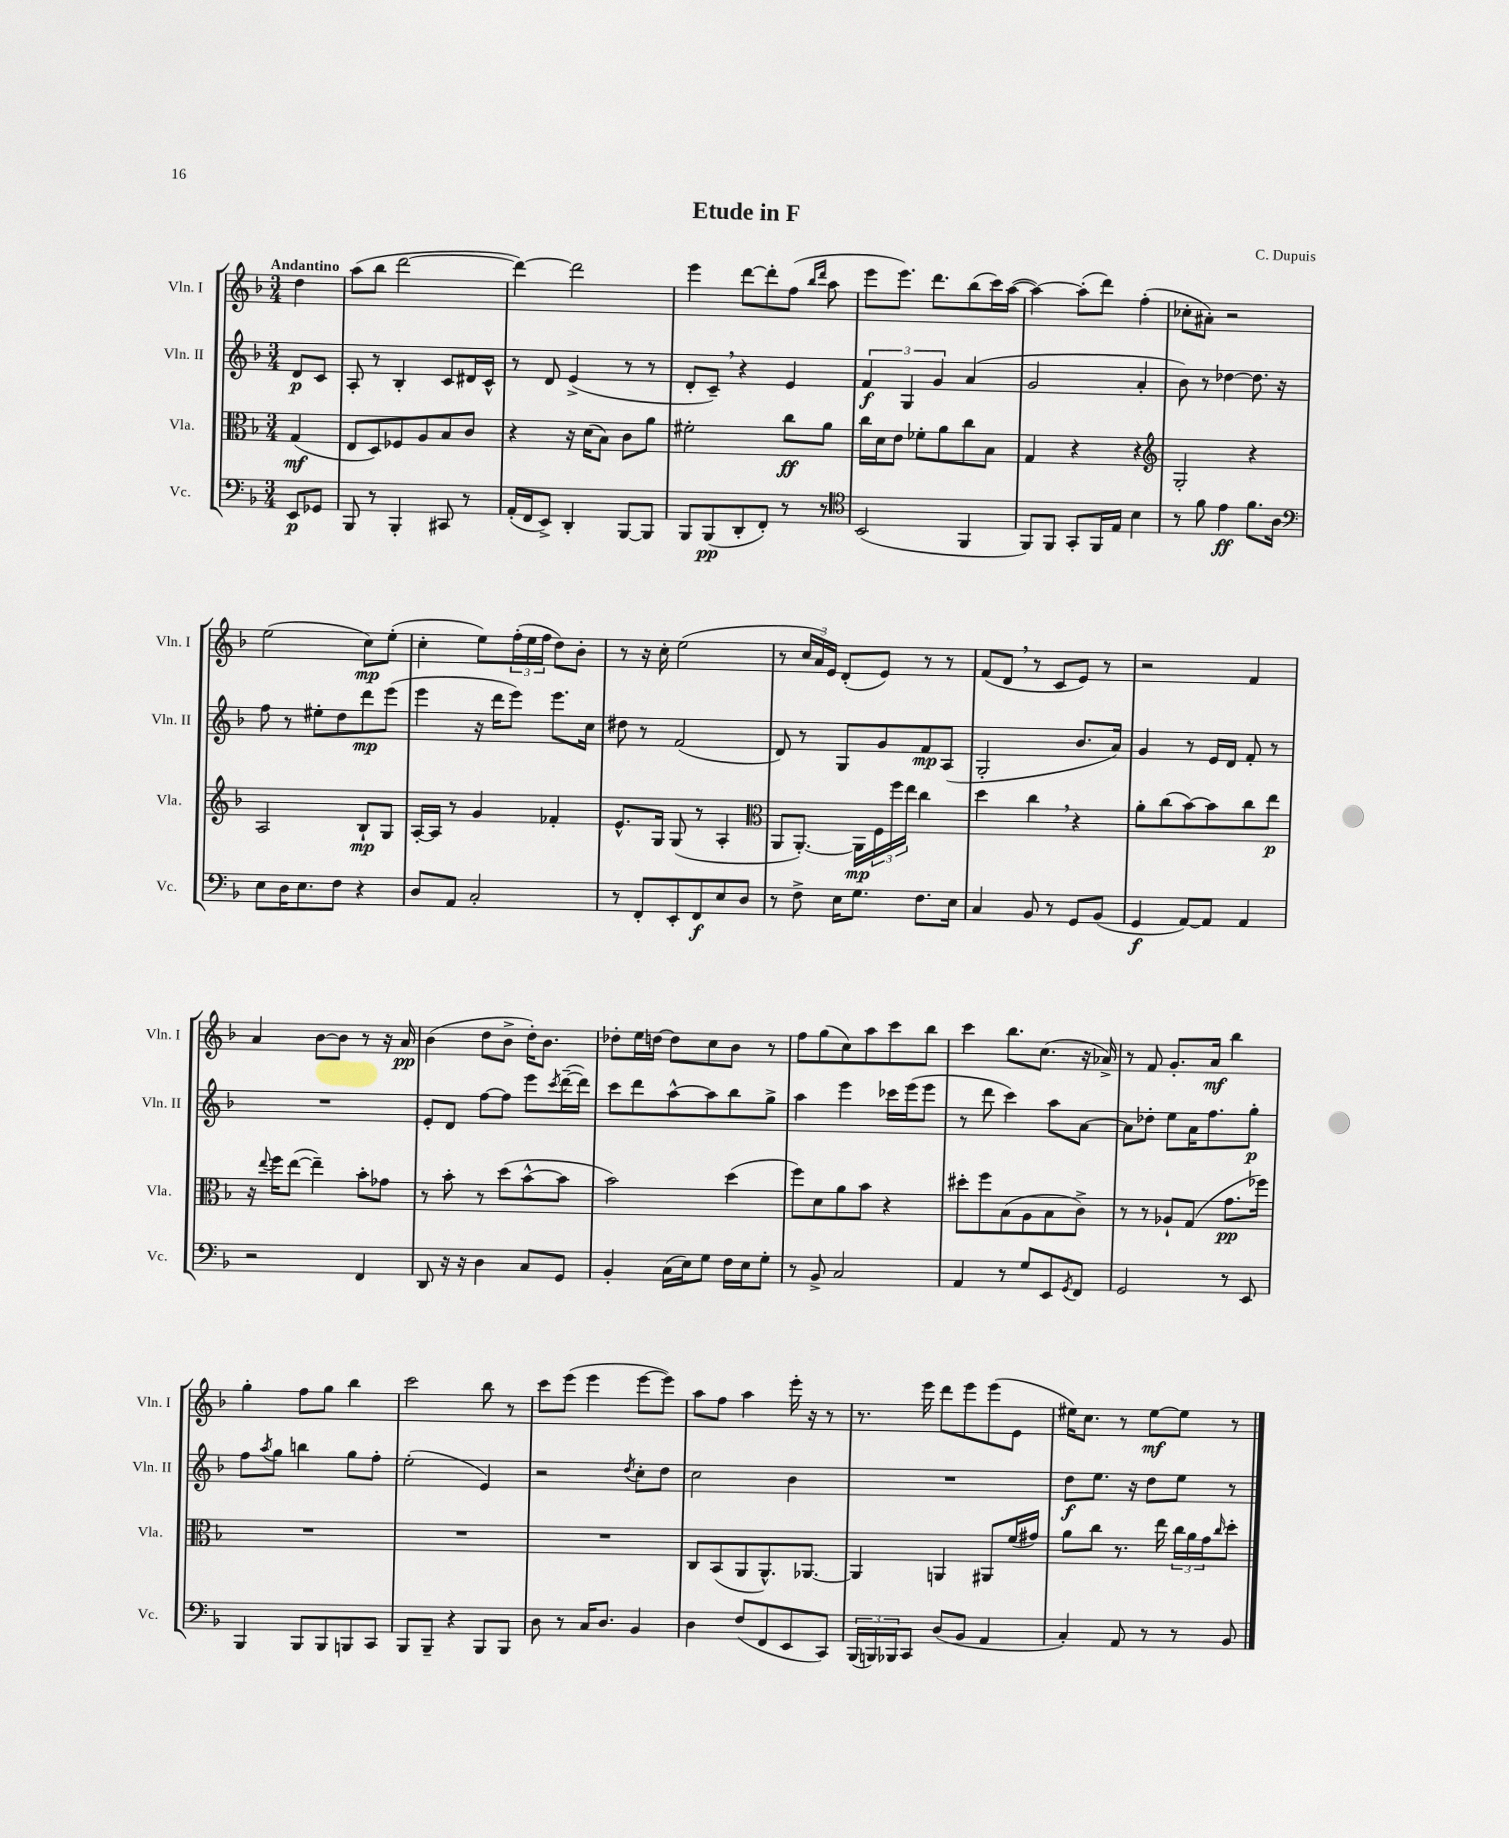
\header { title = "Etude in F" composer = "C. Dupuis" }
<<
\new StaffGroup <<
\new Staff = "s0" \with { instrumentName = "Vln. I" shortInstrumentName = "Vln. I" } {
    \clef treble \key f \major \numericTimeSignature \time 3/4 \partial 4 \tempo "Andantino"
    d''4 |
    a''8( bes''8 d'''2~ |
    d'''4~) d'''2 |
    e'''4 d'''8~ d'''8-. f''8( \grace { bes''16 d'''16 } a''8 |
    e'''8 e'''8.) d'''8. bes''8( c'''16) a''16~( |
    a''4~) a''8-.( d'''8) f''4-.( |
    ces''8-. ais'8-.) r2 |
    e''2( c''8\mp) e''8-.( |
    c''4-. e''8) \tuplet 3/2 { f''16-.( e''16 f''16 } d''8) bes'8-. |
    r8 r16 c''16-. e''2( |
    r8 \tuplet 3/2 { c''16 a'16) e'16 } d'8-.( e'8) r8 r8 |
    f'8( d'8 \breathe r8 c'8 e'8) r8 |
    r2 f'4 |
    a'4 bes'8~ bes'8 r8 r16 a'16\pp |
    bes'4( d''8 bes'8-> d''16-.) bes'8. |
    des''8-. e''16 d''16~ d''8 c''8 bes'8 r8 |
    f''8 g''8( c''8) a''8 c'''8 bes''8 |
    c'''4 bes''8. c''8.( r16 aes'16->) |
    r8 f'8 g'8.-. a'16\mf bes''4 |
    g''4-. f''8 g''8 bes''4 |
    c'''2 bes''8 r8 |
    c'''8 e'''8( e'''4 e'''8~ e'''8) |
    a''8 f''8 a''4 e'''16-. r16 r8 |
    r8. e'''16 d'''8 e'''8 e'''8( e'8 |
    eis''16) c''8. r8 eis''8~\mf eis''8 r8 \bar "|." |
}
\new Staff = "s1" \with { instrumentName = "Vln. II" shortInstrumentName = "Vln. II" } {
    \clef treble \key f \major \numericTimeSignature \time 3/4 \partial 4
    d'8\p c'8 |
    a8-. r8 bes4-. c'8 dis'16 c'16-^ |
    r8 d'8 e'4->( r8 r8 |
    d'8-. c'8--) \breathe r4 e'4 |
    \tuplet 3/2 { f'4\f g4 g'4 } a'4( |
    g'2 a'4-. |
    bes'8) r8 des''4~ des''8. r16 |
    f''8 r8 eis''8-. d''8 d'''8\mp e'''8( |
    e'''4 r16 d'''16 e'''8) e'''8. c''16 |
    dis''8 r8 f'2( |
    d'8) r8 g8 g'8 f'8\mp a8( |
    g2-. bes'8. a'16) |
    g'4 r8 e'16 d'16 f'8-. r8 |
    R2. |
    e'8-. d'8 f''8~ f''8 e'''8 \acciaccatura { c'''8 } d'''16~--( d'''16) |
    c'''8 d'''8 a''8~-^ a''8 bes''8 g''8-> |
    a''4 e'''4 ces'''16 e'''16( e'''8 |
    r8 d'''8 c'''4) a''8 a'8~ |
    a'8 des''8-. e''8 a'16 f''8. g''8-.\p |
    f''8 \acciaccatura { a''8 } g''8 b''4 g''8 f''8-. |
    e''2-.( e'4) |
    r2 \acciaccatura { d''8 } c''8-. d''8 |
    c''2 bes'4 |
    R2. |
    d''8\f e''8. r16 d''8 e''8 r8 \bar "|." |
}
\new Staff = "s2" \with { instrumentName = "Vla." shortInstrumentName = "Vla." } {
    \clef alto \key f \major \numericTimeSignature \time 3/4 \partial 4
    g4\mf( |
    e8 d8) fes8 a8 bes8 c'8 |
    r4 r16 d'16( bes8) c'8 a'8 |
    fis'2-. c''8\ff a'8 |
    c''16 d'16 e'8 fes'8-. a'8 c''8 bes8 |
    g4 r4 r4 |
    \clef treble g2-. r4 |
    a2 bes8-!\mp g8 |
    a16~-. a16 r8 g'4 fes'4-. |
    e'8.-^ g16 g8( r8 a4-. |
    \clef alto a,8 a,8.~-.) a,16\mp \tuplet 3/2 { f16 f''16 e''16 } c''4 |
    d''4 c''4 \breathe r4 |
    a'8-. c''8( bes'8~) bes'8 c''8 e''8\p |
    r16 \appoggiatura { e''8 } f''16 e''8~( e''4--) bes'8-. ges'8 |
    r8 bes'8-. r8 d''8( bes'8~-^ bes'8 |
    bes'2) d''4( |
    f''8) d'8 a'8 bes'8 r4 |
    dis''8-. f''8 bes8( a8 bes8 c'8->) |
    r8 r8 aes8-! g8( g'8.\pp fes''16) |
    R2. |
    R2. |
    R2. |
    c8 bes,8( a,8 a,8.-^) aes,8.~ |
    aes,4 a,4 ais,8 f'16( gis'16) |
    a'8 c''8 r8. e''16 \tuplet 3/2 { c''16 a'16 g'16 } \grace { c''16 } d''8-. \bar "|." |
}
\new Staff = "s3" \with { instrumentName = "Vc." shortInstrumentName = "Vc." } {
    \clef bass \key f \major \numericTimeSignature \time 3/4 \partial 4
    e,8\p ges,8 |
    bes,,8 r8 bes,,4-. cis,8 r8 |
    a,16-.( f,16 e,8->) d,4-. bes,,8~ bes,,8 |
    bes,,8 bes,,8\pp( d,8-. f,8-.) r8 r8 |
    \clef tenor bes,2( f,4 |
    f,8) f,8 g,8-. f,16 e16 bes4 |
    r8 f'8 e'4\ff f'8. a16 |
    \clef bass e8 d16 e8. f8 r4 |
    d8 a,8 c2-. |
    r8 f,8-. e,8-. f,8\f e8 d8 |
    r8 f8-> e16 g8. f8. e16 |
    c4 bes,8 r8 g,8 bes,8( |
    g,4\f a,8~) a,8 a,4 |
    r2 f,4 |
    d,8 r16 r16 d4 c8 g,8 |
    bes,4-. c16( e16) g8 f16 e16 g8-. |
    r8 bes,8-> c2 |
    a,4 r8 g8 e,8 \acciaccatura { g,8 } f,8 |
    g,2 r8 e,8 |
    bes,,4 bes,,8 bes,,8 b,,8 c,8 |
    bes,,8 bes,,8-- r4 bes,,8 bes,,8 |
    d8 r8 c16 d8. bes,4 |
    d4 f8( f,8 e,8 c,8) |
    \tuplet 3/2 { bes,,16( b,,16) bes,,16 } c,8 d8( bes,8 a,4 |
    c4-.) a,8 r8 r8 bes,8 \bar "|." |
}
>>
>>
\layout { \context { \Score \remove "Bar_number_engraver" } }
